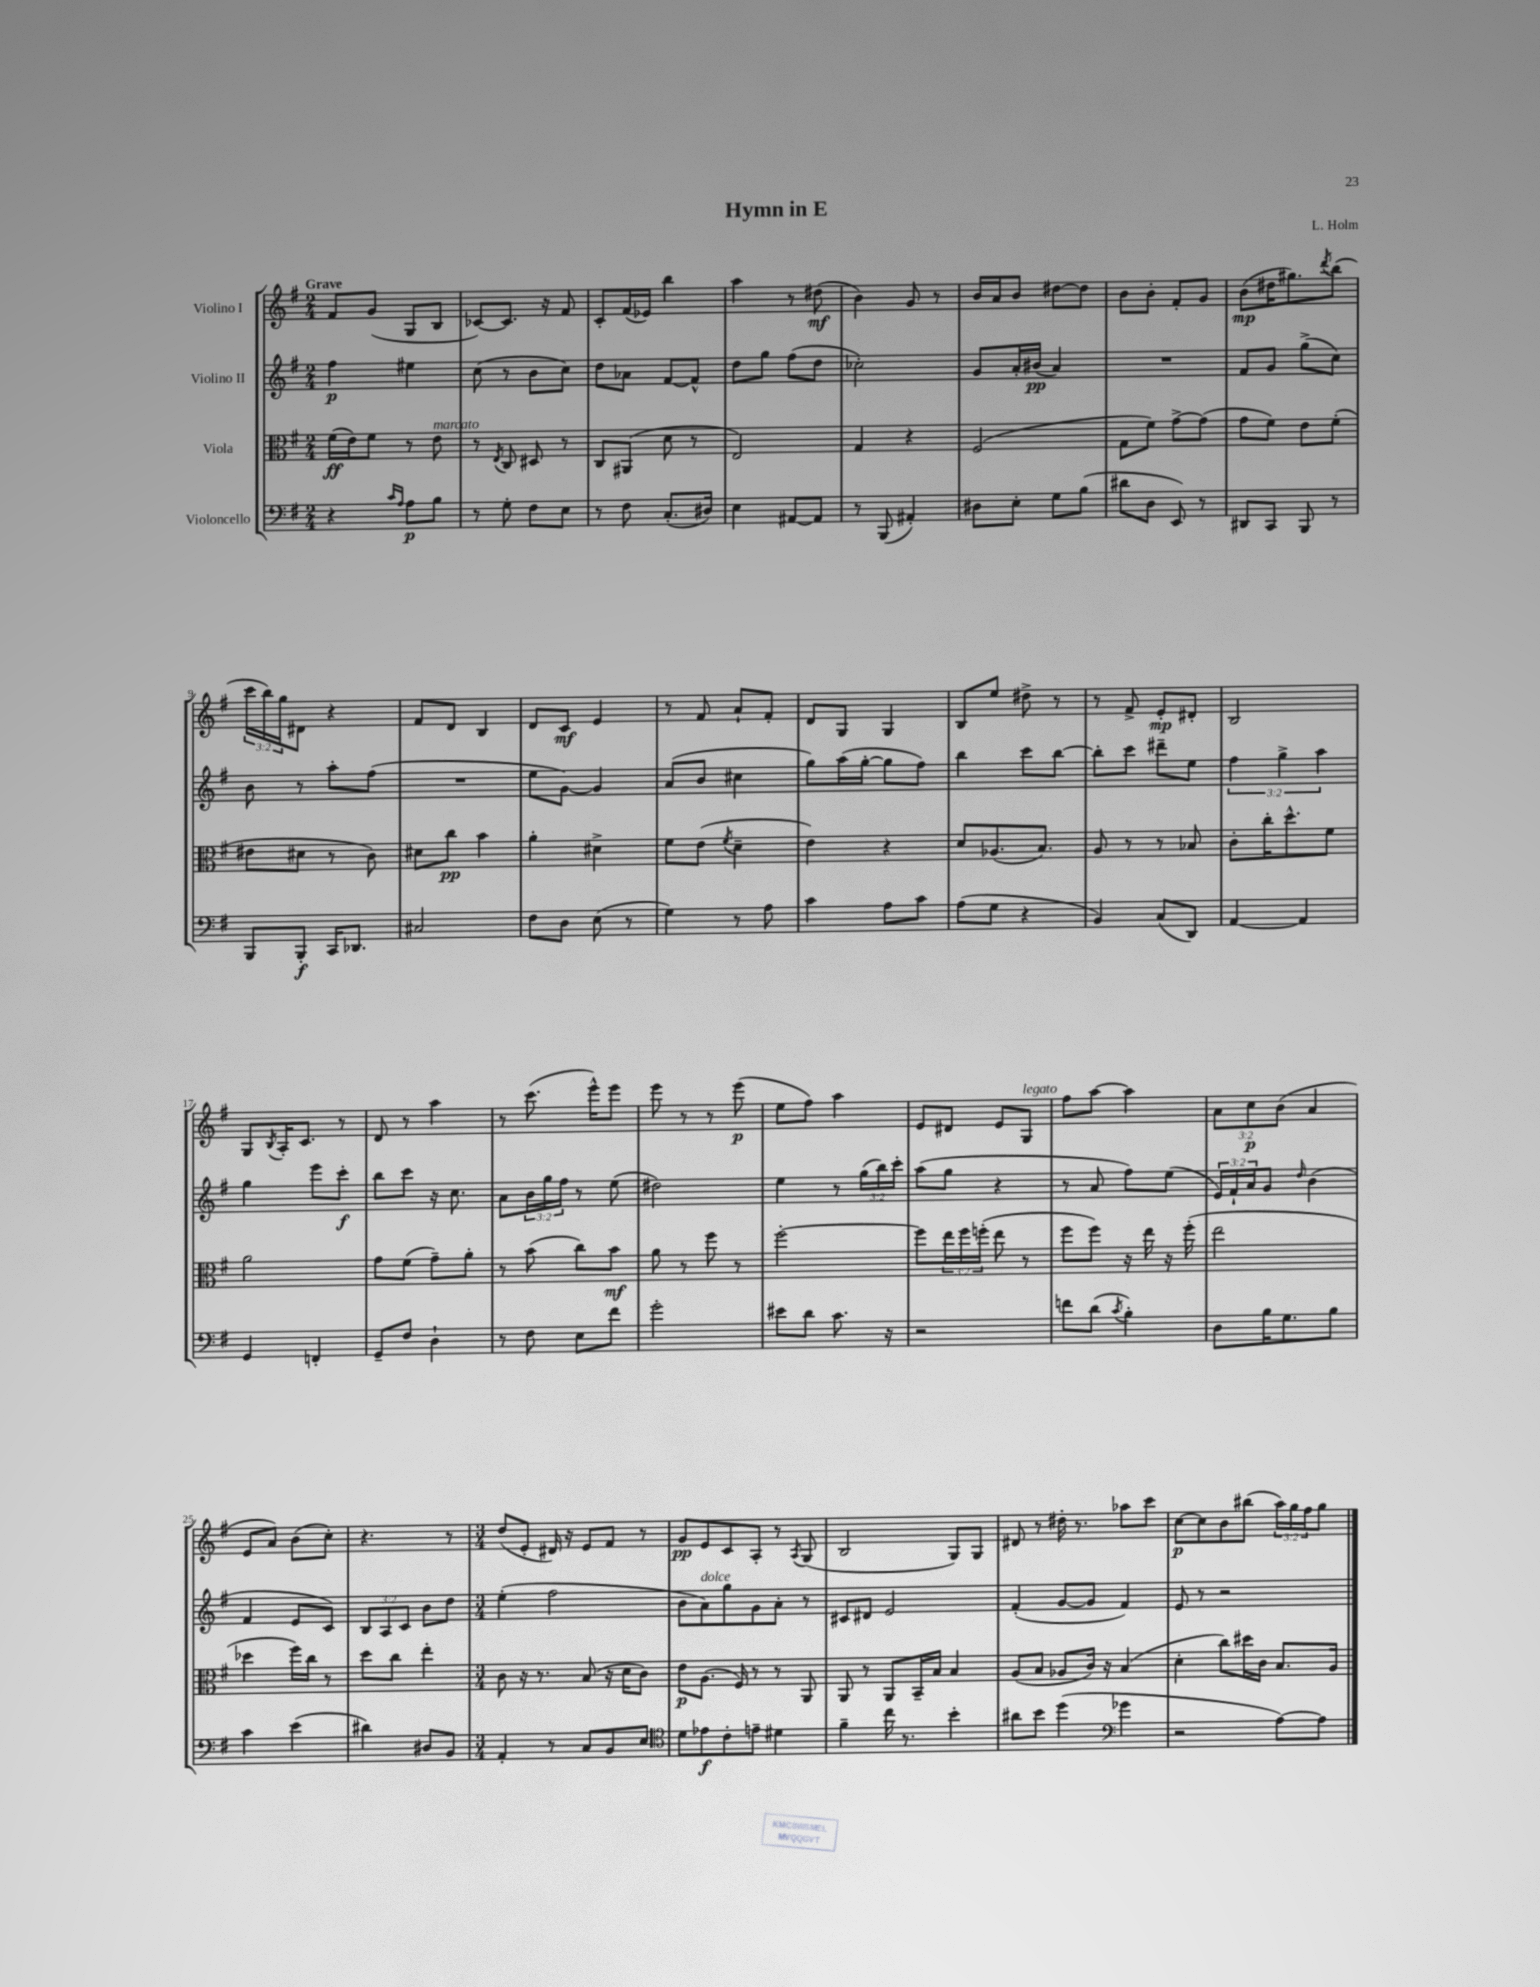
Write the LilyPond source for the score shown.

\header { title = "Hymn in E" composer = "L. Holm" }
<<
\new StaffGroup <<
\new Staff = "s0" \with { instrumentName = "Violino I" } {
    \clef treble \key g \major \numericTimeSignature \time 2/4 \override Staff.TupletNumber.text = #tuplet-number::calc-fraction-text \tempo "Grave"
    fis'8 g'8( g8 b8 |
    ces'8~) ces'8. r16 fis'8 |
    c'8-. fis'16( ees'16) b''4 |
    a''4 r8 dis''8\mf( |
    b'4) g'8 r8 |
    b'16 a'16 b'8 dis''8~ dis''8 |
    b'8 b'8-. fis'8-. g'8 |
    b'8\mp( dis''16 gis''8.) \acciaccatura { d'''8 } b''8( |
    \tuplet 3/2 { c'''16 b''16) g''16 } dis'8 r4 |
    fis'8 d'8 b4 |
    d'8 c'8\mf e'4 |
    r8 fis'8 a'8-! fis'8-. |
    d'8 g8 g4 |
    b8 e''8 dis''8-> r8 |
    r8 fis'8-> e'8-.\mp dis'8-. |
    b2 |
    g8 \acciaccatura { b8 } a16-. c'8. r8 |
    d'8 r8 a''4 |
    r8 c'''8.( e'''16-^) e'''8 |
    e'''8 r8 r8 e'''8\p( |
    e''8 fis''8) a''4 |
    e'8 dis'8 e'8 g8^\markup { \italic "legato" } |
    fis''8 a''8~ a''4 |
    \tuplet 3/2 { a'8 c''8\p b'8( } a'4 |
    e'8 a'8) b'8( c''8-.) |
    r4. r8 |
    \numericTimeSignature \time 3/4 d''8( e'8-. dis'16) r16 e'8 fis'8 r8 |
    g'8\pp e'8 c'8 a8-. r8 \acciaccatura { a8 } g8( |
    b2 g8) g8 |
    dis'8 r8 dis''16-. r8. aes''8 c'''8 |
    c''8~\p c''8 b'8 bis''8( \tuplet 3/2 { a''16) g''16 fis''16 } g''8 \bar "|." |
}
\new Staff = "s1" \with { instrumentName = "Violino II" } {
    \clef treble \key g \major \numericTimeSignature \time 2/4 \override Staff.TupletNumber.text = #tuplet-number::calc-fraction-text
    fis''4\p eis''4 |
    c''8( r8 b'8 c''8) |
    d''8 aes'8 fis'8~ fis'8-^ |
    d''8 g''8 fis''8( d''8 |
    ces''2-.) |
    g'8 a'16-. bis'16\pp( a'4) |
    R2 |
    fis'8 g'8 g''8->( c''8) |
    b'8 r8 a''8-. fis''8( |
    R2 |
    e''8 g'8~) g'4 |
    a'8( b'8 cis''4 |
    g''8) a''16( g''16~-. g''8 fis''8) |
    b''4 c'''8 b''8~ |
    b''8-. c'''8 dis'''8-- e''8 |
    \tuplet 3/2 { fis''4 g''4-> a''4 } |
    g''4 e'''8 c'''8-.\f |
    b''8 c'''8 r16 c''8. |
    a'8 \tuplet 3/2 { b'16 g''16 fis''16 } r8 e''8( |
    dis''2) |
    e''4 r8 \tuplet 3/2 { g''16( b''16) c'''16-. } |
    a''8( g''8 r4 |
    r8 a'8 fis''8) e''8( |
    \tuplet 3/2 { e'16) fis'16-! a'16 } g'8 \grace { d''16 } b'4( |
    fis'4 e'8 c'8) |
    \tuplet 3/2 { b8 a8 c'8 } b'8 d''8 |
    \numericTimeSignature \time 3/4 e''4-.( fis''2 |
    b'8 a'8^\markup { \italic "dolce" }) g''8 g'8 a'8-. r8 |
    cis'8 dis'8 e'2 |
    fis'4-.( g'8~ g'8 fis'4) |
    e'8 r8 r2 \bar "|." |
}
\new Staff = "s2" \with { instrumentName = "Viola" } {
    \clef alto \key g \major \numericTimeSignature \time 2/4 \override Staff.TupletNumber.text = #tuplet-number::calc-fraction-text
    fis'16\ff( e'16) fis'8 r8 e'8^\markup { \italic "marcato" } |
    r8 \acciaccatura { e8 } c8 dis8 r8 |
    c8 ais,8( d'8 r8 |
    e2) |
    g4 r4 |
    fis2( |
    g8 fis'8) g'8~-> g'8( |
    g'8 fis'8) e'8 fis'8-.( |
    eis'8 dis'8 r8 c'8) |
    dis'8 c''8\pp b'4 |
    a'4-. dis'4-> |
    fis'8 e'8( \acciaccatura { fis'8 } d'4-- |
    e'4) r4 |
    d'8 aes8.( b8.) |
    a8 r8 r8 bes8 |
    c'8-. c''16-. d''8.-^ fis'8 |
    a'2 |
    g'8 fis'8( g'8--) a'8-. |
    r8 b'8( c''8) b'8\mf |
    a'8 r8 fis''8 r8 |
    fis''2~-. |
    fis''8 \tuplet 3/2 { e''16 fis''16 f''16-.( } e''8 r8 |
    fis''8 fis''8) r16 e''16 r16 fis''16-.( |
    e''2 |
    des''4 fis''16) c''16 r8 |
    d''8 c''8 e''4-. |
    \numericTimeSignature \time 3/4 c'8 r16 r8. b8( r16 d'16 c'8) |
    e'8\p a8.( fis16) r8 r8 a,8 |
    a,8 r8 a,8 b,16-- b16 b4 |
    a8( b8 aes8 c'16) r16 b4( |
    d'4-. c''8) dis''16 c'16 b8. a16 \bar "|." |
}
\new Staff = "s3" \with { instrumentName = "Violoncello" } {
    \clef bass \key g \major \numericTimeSignature \time 2/4
    r4 \grace { c'16 a16 } a8\p b8 |
    r8 g8-. fis8 e8 |
    r8 fis8 c8.-.( dis16) |
    e4 ais,8~ ais,8 |
    r8 b,,8( ais,4-.) |
    dis8 e8-. g8 b8( |
    dis'8 d8 e,8) r8 |
    dis,8 c,8 b,,8 r8 |
    b,,8 b,,8-.\f c,16 des,8. |
    cis2 |
    fis8 d8 e8( r8 |
    g4) r8 a8 |
    c'4 a8 c'8 |
    a8( g8 r4 |
    b,4) c8( d,8) |
    a,4~ a,4 |
    g,4 f,4-. |
    g,8-- fis8 d4-! |
    r8 fis8 e8 fis'8 |
    g'2-. |
    eis'8 d'8 c'8. r16 |
    r2 |
    f'8 d'8( \acciaccatura { c'8 } b4-.) |
    d8 b16 g8. b8 |
    c'4 e'4( |
    dis'4) dis8 b,8 |
    \numericTimeSignature \time 3/4 a,4-. r8 c8 b,8 e8 |
    \clef tenor d'8 ees'8\f c'8-. e'8-- dis'4 |
    fis'4-- c''16 r8. b'4-. |
    ais'8 b'8 d''4( \clef bass ges'4 |
    r2 a8~) a8 \bar "|." |
}
>>
>>
